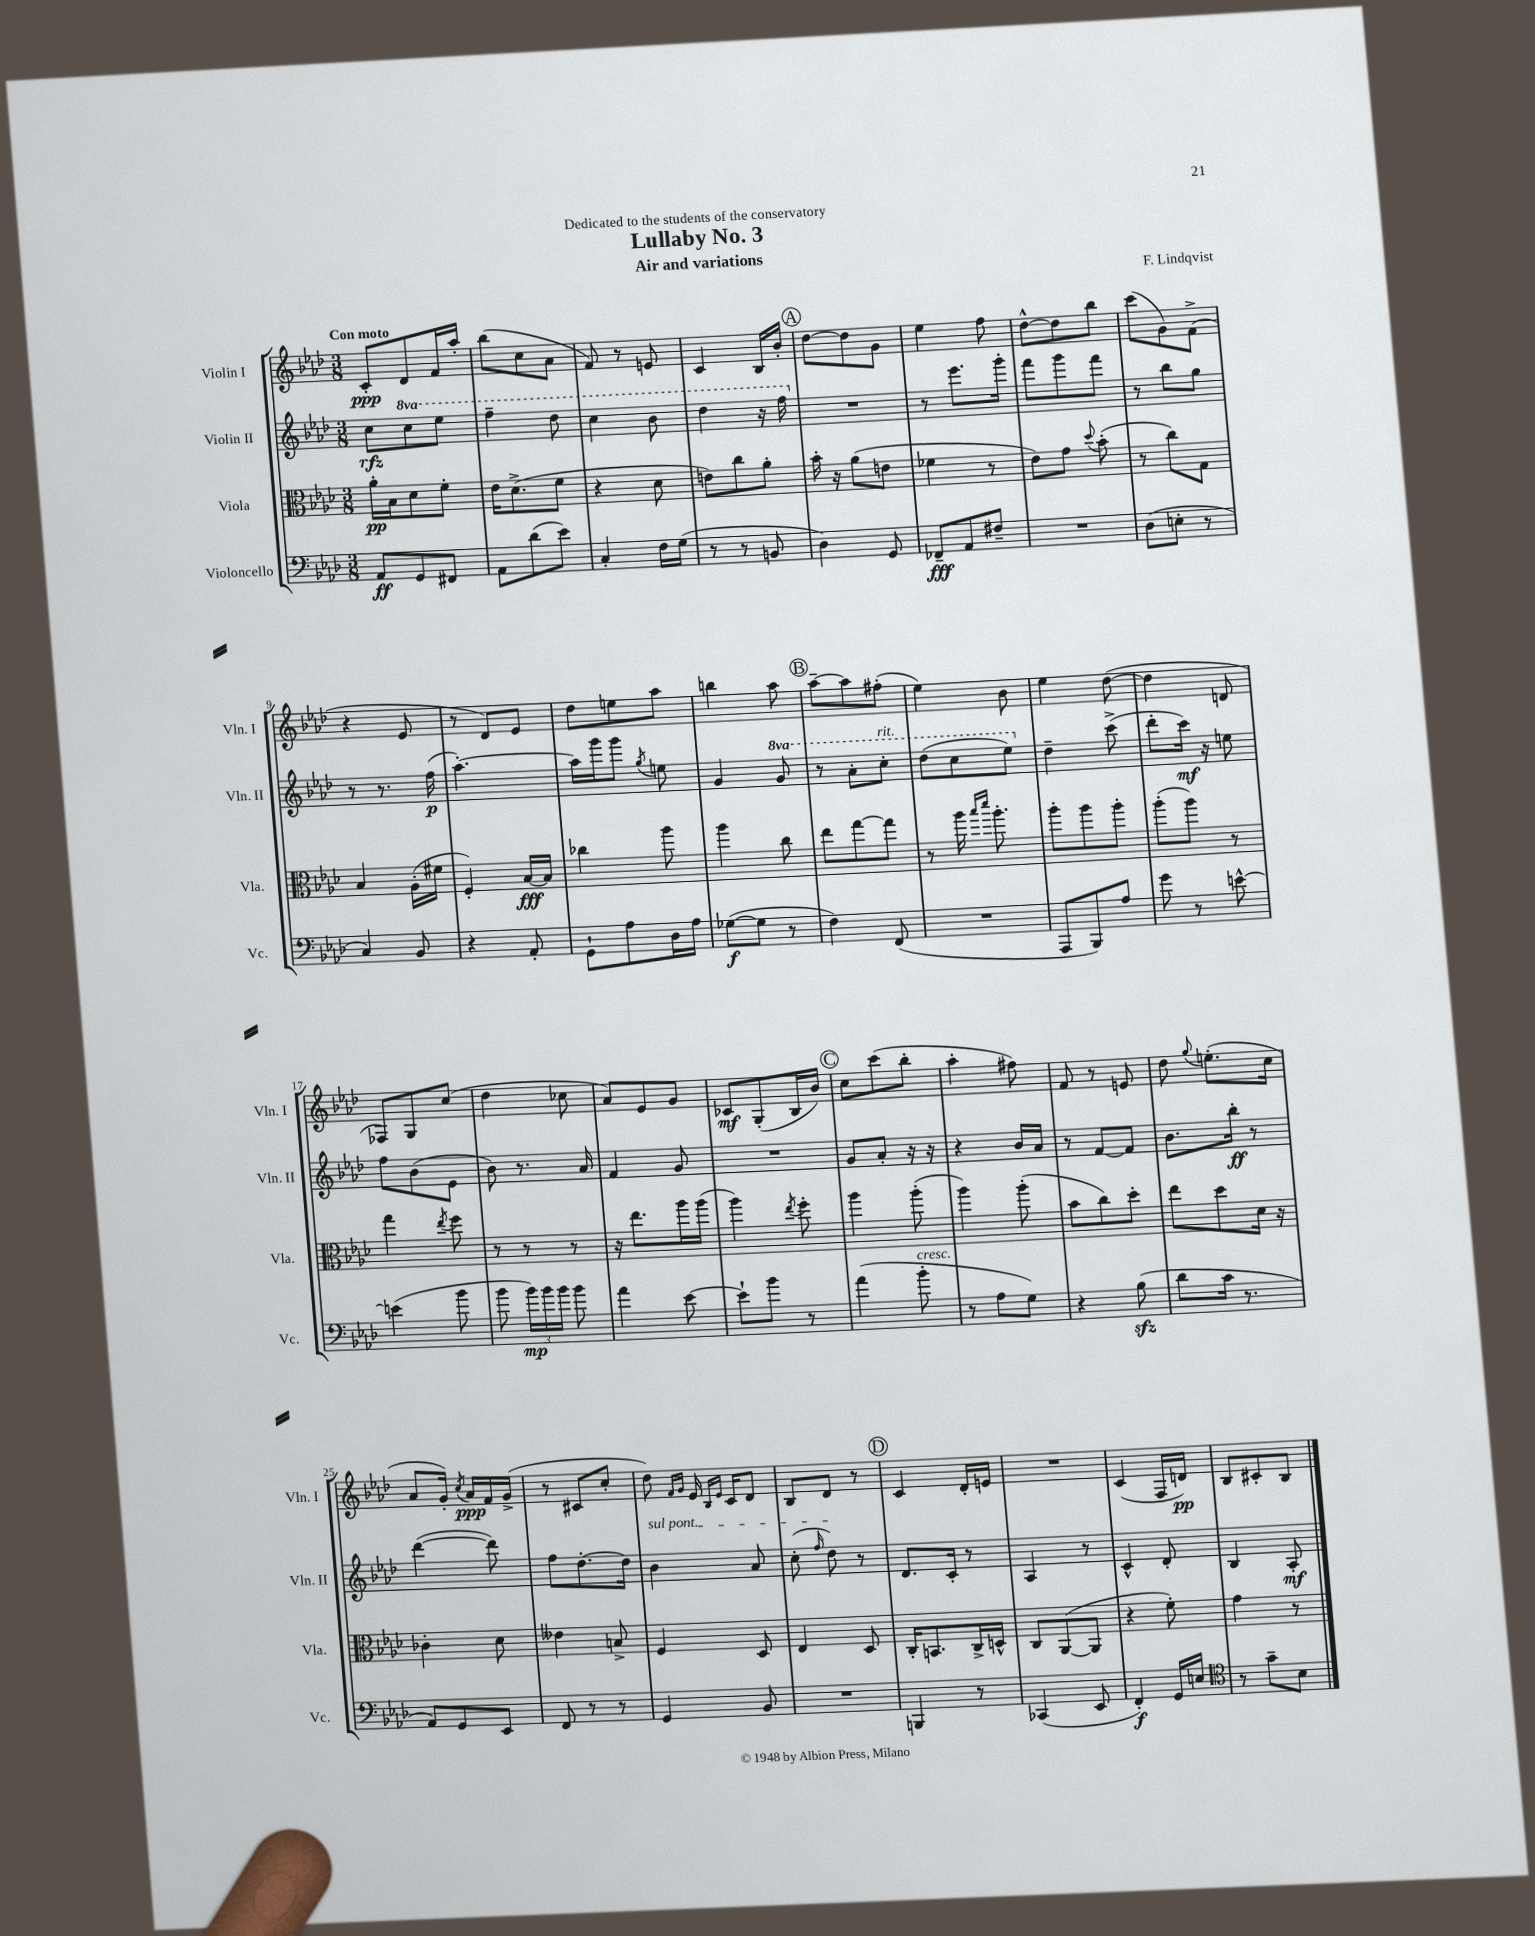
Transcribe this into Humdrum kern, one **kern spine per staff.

**kern	**kern	**kern	**kern
*staff4	*staff3	*staff2	*staff1
*clefF4	*clefC3	*clefG2	*clefG2
*k[b-e-a-d-]	*k[b-e-a-d-]	*k[b-e-a-d-]	*k[b-e-a-d-]
*M3/8	*M3/8	*M3/8	*M3/8
8AA-	16a-'	8cc	8c'
.	16B-	.	.
8GG	8d-	8ccc	8d-
8FF#	8f'	8eee-	16f
.	.	.	16aa-'
=	=	=	=
8AA-	16e-	4fff~	(8bb-
.	(8.d-^	.	.
(8d-	.	.	8cc
8e-)	8f	8ddd-	8a-
=	=	=	=
4C'	4r	4ccc	8f)
.	.	.	8r
16F	8d-	8bb-	8e
(16G	.	.	.
=	=	=	=
8r	8e)	4ddd-	4c
8r	8cc	.	.
8BB	8a-'	16r	16B-
.	.	16fff	16b-'
=	=	=	=
4D-)	16b-'	4.r	[8dd-
.	16r	.	.
.	(8a-	.	8dd-]
8GG	8e	.	8g
=	=	=	=
8FF-~	4f-	8r	4ee-
8AA-	.	8.eee-	.
8F#~	8r	.	8ff
.	.	16ggg'	.
=	=	=	=
4.r	8e-)	8fff	[8dd-^^
.	8g	8ggg	8dd-]
.	8qqdd-	.	.
.	(8b-'	8fff	8bb-
=	=	=	=
(8D-	8r	8r	(8ccc
8E'	8cc)	8bb-	8g)
8r	8G	8gg	(8f^
=	=	=	=
4C)	4B-	8r	4r
.	.	8.r	.
8BB-	(16A-'	.	8e-
.	16f#	(16ff	.
=	=	=	=
4r	4F')	[4.aa-')	8r
.	.	.	8d-)
8AA-'	[16B-	.	8e-
.	16B-]	.	.
=	=	=	=
8GG`	4cc-	16aa-]	8dd-
.	.	16ggg	.
8A-	.	8ggg	8ee
.	.	8qgg	.
16D-	8aa-	8ee	8aa-
16A-	.	.	.
=	=	=	=
([8G-	4aa-	4g	4bb
8G-]	.	.	.
8r	8cc	8gg	8aa-
=	=	=	=
4F)	8ee-	8r	[8aa-~
.	[8gg	8aa-'	8aa-]
(8FF	8gg]	8ccc'	(8ff#'
=	=	=	=
4.r	8r	(8ddd-	4ee-)
.	16aa-	8ccc	.
.	16qqbb-	.	.
.	16qqddd-	.	.
.	8.aa-'	.	.
.	.	8eee-)	8b-
=	=	=	=
8AAA-	8aa-'	4dd-~	4ee-
8BBB-)	8aa-	.	.
8A-	8aa-'	(8ccc^	([8dd-
=	=	=	=
8g	(8aa-'	8ddd-'	4dd-]
8r	8aa-)	16ccc)	.
.	.	16r	.
[8e^^	8r	8ee	8d
=	=	=	=
(4e]	4gg	8ff	8F-)
.	.	(8b-	8G
.	8qee-	.	.
8b-	8ff	8e-	(8cc
=	=	=	=
8b-	8r	8b-)	4dd-
24b-)	8r	8.r	.
24b-	.	.	.
24b-	.	.	.
8b-	8r	.	8cc-
.	.	16a-	.
=	=	=	=
4a-	16r	4f	8a-)
.	8.ee-	.	.
.	.	.	8e-
[8e-	16aa-	8g	8g
.	(16aa-	.	.
=	=	=	=
8e-`]	4aa-)	4.r	8c-
8b-	.	.	(8G'
.	8qee-	.	.
8r	8ff'	.	16B-
.	.	.	16b-)
=	=	=	=
(4a-	4aa-	8g	8cc
.	.	8a-'	(8ccc
8b-'	(8aa-'	16r	8bb-'
.	.	16r	.
=	=	=	=
8r	4aa-)	4r	4aa-'
8A-	.	.	.
8G)	(8aa-'	16b-	8ff#)
.	.	16a-	.
=	=	=	=
4r	8b-	8r	8f
.	8cc)	[8f	8r
(8B-	8dd-'	8f]	8e
=	=	=	=
8d-	8ee-	8.b-	8dd-
.	.	.	8qqgg
16c	8dd-	.	(8.ee'
8.r	.	16bb-'	.
.	16d-	8r	.
.	16r	.	16cc
=	=	=	=
8AA-)	4c-'	([4ddd-	8a-
8GG	.	.	16g')
.	.	.	8qcc
.	.	.	16a-
8EE-	8d-	8ddd-])	16f
.	.	.	(16g^
=	=	=	=
8FF	4e--	8ff	8r
8r	.	[8.dd-'	8c#
8r	8B^	.	8cc'
.	.	16dd-]	.
=	=	=	=
4GG	4F	4b-	8dd-)
.	.	.	16qqf
.	.	.	16qqg
.	.	.	16e-
.	.	.	16qqB-
.	.	.	16qqe-
.	.	.	16c
8BB-	8D-	8a-	8d-
=	=	=	=
4.r	4E-	(8cc'	8B-
.	.	16qqff	.
.	.	8dd-)	8d-
.	8D-	8r	8r
=	=	=	=
4BBB	16C'	8.d-	4c
.	8.BB	.	.
.	.	16c'	.
8r	16C^	8r	16d-'
.	16D^^	.	16e
=	=	=	=
(4CC-	8C	4A-	4.r
.	([8AA-	.	.
8EE-	8AA-]	8r	.
=	=	=	=
4FF')	4r	4c^^	(4c
16GG	8f')	8d-'	16F
16E	.	.	16d)
=	=	=	=
*clefC4	*	*	*
8r	4g	4B-	8B-
8g~	.	.	8c#'
8B-	8r	8A-'	8B-
==	==	==	==
*-	*-	*-	*-
